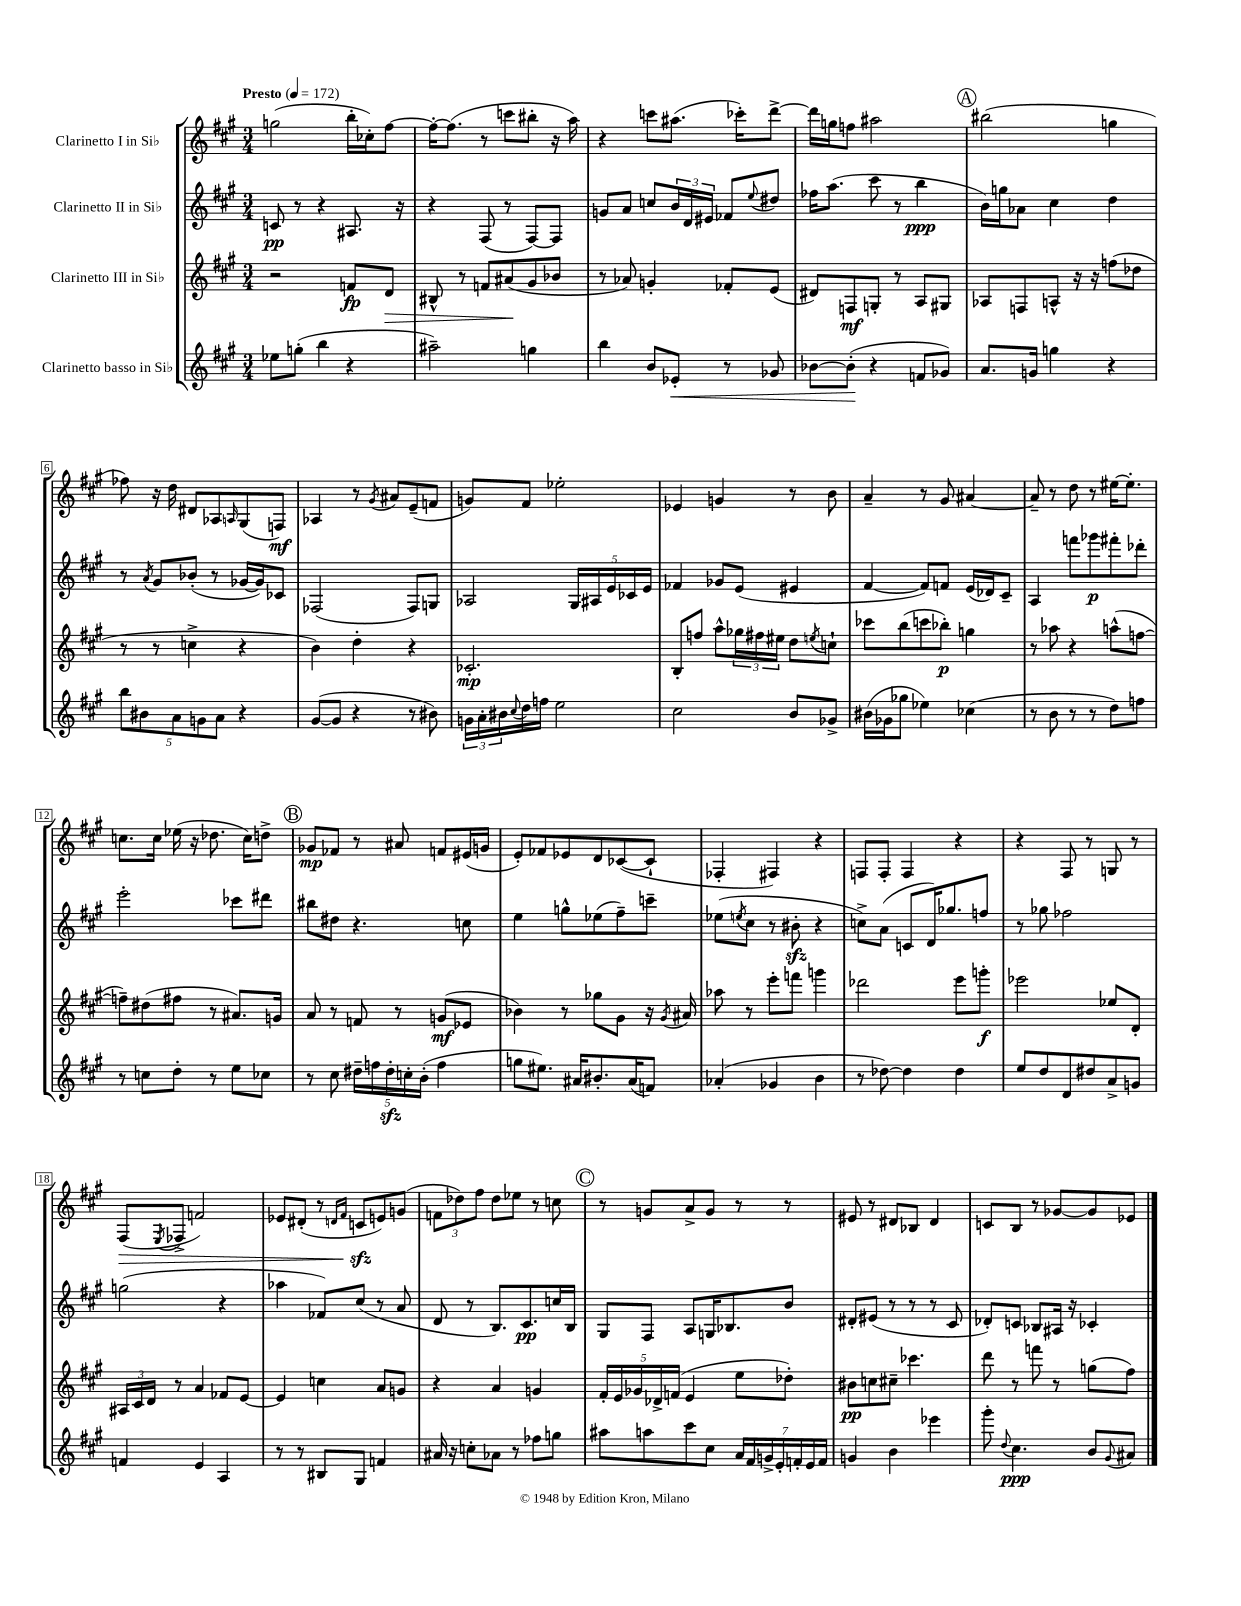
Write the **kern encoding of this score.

**kern	**kern	**kern	**kern
*staff4	*staff3	*staff2	*staff1
*clefG2	*clefG2	*clefG2	*clefG2
*k[f#c#g#]	*k[f#c#g#]	*k[f#c#g#]	*k[f#c#g#]
*M3/4	*M3/4	*M3/4	*M3/4
*MM172	*MM172	*MM172	*MM172
8ee-	2r	8c	(2gg
(8gg'	.	8r	.
4bb	.	4r	.
4r	8f	8.A#	16bb'
.	.	.	16cc-')
.	8d	.	[8ff#
.	.	16r	.
=	=	=	=
2aa#~)	8B#^^	4r	16ff#'_
.	.	.	(8.ff#]
.	8r	.	.
.	8f	(8F#	8r
.	(8a#	8r	8ccc
4gg	8g#	[8F#)	8bb#'
.	8b-	8F#]	16r
.	.	.	16aa)
=	=	=	=
4bb	8r	8g	4r
.	8a-)	8a	.
8b	4g'	8cc	8ccc
8e-'	.	24b	(8.aa#
.	.	24d	.
.	.	24e#	.
8r	8f-'	8f-	.
.	.	.	16ccc-')
.	.	8qqee	.
8g-	(8e	8dd#	[8ddd^
=	=	=	=
[8b-	8d#)	16ff-	16ddd]
.	.	(8.aa	16gg
(8b-']	8F	.	8ff
4r	8G'	8ccc#	2aa#
.	8r	8r	.
8f	8A	4bb	.
8g-)	8G#	.	.
=	=	=	=
8.a	8A-	16b)	(2bb#
.	.	16gg	.
.	8F	8a-	.
16g	.	.	.
4gg	8A^^	4cc#	.
.	16r	.	.
.	16r	.	.
4r	(8ff	4dd	4gg
.	8dd-	.	.
=	=	=	=
10bb	8r	8r	8ff-)
10b#	.	.	.
.	.	8qa	.
.	8r	8g#	16r
.	.	.	16dd
10a	.	.	.
.	4cc^	(8b-'	8d#
10g	.	.	.
.	.	8r	8A-
10a	.	.	.
.	.	.	16qqA
4r	4r	[16g-	(8G#
.	.	16g-])	.
.	.	8c-	8F)
=	=	=	=
([8g#	4b)	(2F-	4A-
8g#]	.	.	.
4r	4dd'	.	8r
.	.	.	8qg#
.	.	.	8a#
8r	4r	8F-)	(8e~
8b#)	.	8G	8f
=	=	=	=
24g	2.c-'	2A-	8g)
24a'	.	.	.
24b#	.	.	.
8qqcc#	.	.	.
16dd	.	.	8f#
16ff	.	.	.
2ee	.	.	2ee-'
.	.	20G#	.
.	.	20A#	.
.	.	20e	.
.	.	20c-	.
.	.	20e	.
=	=	=	=
2cc#	8B'	4f-	4e-
.	8ff	.	.
.	8aa^^	8g-	4g
.	24gg-	(8e	.
.	24ff#	.	.
.	24ee#	.	.
8b	8dd	4e#	8r
.	8qee	.	.
8g-^	8cc`	.	8b
=	=	=	=
(16b#	8ccc-	[4f#	4a~
16g-	.	.	.
8gg-	(8bb	.	.
4ee-)	8ccc	8f#])	8r
.	8bb-')	8f	8g#
(4cc-	4gg	(16e	[4a#
.	.	16d-)	.
.	.	8c#~	.
=	=	=	=
8r	8r	4A	8a#~]
8b	8aa-	.	8r
8r	4r	8fff	8dd
8r	.	8ggg-	8r
8dd)	(8aa^^	8fff#'	[16ee#
.	.	.	8.ee#']
8ff	[8ff	8ddd-'	.
=	=	=	=
8r	8ff~])	2eee'	8.cc
8cc	(8dd#	.	.
.	.	.	16cc
8dd'	8ff#	.	(16ee-
.	.	.	16r
8r	8r	.	8.dd-
8ee	8.a#)	8ccc-	.
.	.	.	16cc)
8cc-	.	8ddd#	8dd^
.	16g	.	.
=	=	=	=
8r	8a	8bb#	8g-
8cc#	8r	8dd#	8f-
20dd#~	8f	4.r	8r
20ff	.	.	.
20dd#'	.	.	.
.	8r	.	8a#
20cc'	.	.	.
(20b'	.	.	.
4ff	(8g	.	8f
.	8e-	8cc	(16e#
.	.	.	16g
=	=	=	=
8gg	4b-)	4ee	8e')
8.ee#)	.	.	8f-
.	8r	8gg^^	8e-
16a#	.	.	.
8.b#'	8gg-	(8ee-	8d
.	8g#	8ff#~)	([8c-
(16a#	.	.	.
8f)	16r	8ccc~	8c-`]
.	8qg#	.	.
.	16a#	.	.
=	=	=	=
(4a-'	8aa-	(8ee-	4F-'
.	.	8qee	.
.	8r	8cc#	.
4g-	8eee'	8r	4F#)
.	8fff	8b#'	.
4b	4ggg	4r	4r
=	=	=	=
8r	2ddd-	8cc^)	8F
[8dd-)	.	(8a	8F'
4dd-]	.	8c	4F
.	.	16d)	.
.	.	8.gg-	.
4dd-	8eee	.	4r
.	8ggg'	8ff	.
=	=	=	=
8ee	2eee-	8r	4r
8dd	.	8gg-	.
8d	.	2ff-	8F#
8dd#	.	.	8r
8a^	8ee-	.	8G
8g	8d'	.	8r
=	=	=	=
4f	24A#	(2gg	(8F#
.	24c#	.	.
.	24d	.	.
.	.	.	8qE
.	8r	.	8F-^
4e	4a	.	2f)
4A	8f-	4r	.
.	[8e	.	.
=	=	=	=
8r	4e]	4aa-	8e-
8r	.	.	(8d#'
8B#	4cc	8f-)	8r
.	.	.	16qqd
.	.	.	16qqf#
8G#	.	(8cc#	8c
4f	8a	8r	8e)
.	8g	8a	(8g
=	=	=	=
16a#	4r	8d	12f
16r	.	.	.
.	.	.	12dd-)
8cc'	.	8r	.
.	.	.	12ff#
8a-	4a	8.B)	8dd-
8r	.	.	8ee-
.	.	8.c#	.
8ff-	4g	.	8r
8gg	.	16cc	8cc
.	.	16B	.
=	=	=	=
8aa#	20f#'	8G#	8r
.	20e	.	.
.	20g-	.	.
8aa	.	8F#	8g
.	20d-^	.	.
.	(20f	.	.
8ccc#	4e	8A	8a^
8cc#	.	16G	8g
.	.	8.B-	.
28a	8ee	.	8r
28f#	.	.	.
28g^	.	.	.
28e'	.	.	.
.	8dd-')	8b	8r
28f'	.	.	.
28e	.	.	.
28f	.	.	.
=	=	=	=
4g	8b#	8d#'	8e#
.	8cc	(8e#	8r
4b	8cc#~	8r	8d#
.	4.ccc-	8r	8B-
4eee-	.	8r	4d#
.	.	8c#	.
=	=	=	=
8ggg#'	8ddd	8d-')	8c
8qqdd	.	.	.
4.cc#	8r	8c	8B
.	8fff	8B-	8r
.	8r	16A#	[8g-
.	.	16r	.
8b	(8gg	4c-'	8g-]
8qqg#	.	.	.
8a#	8ff#)	.	8e-
==	==	==	==
*-	*-	*-	*-
